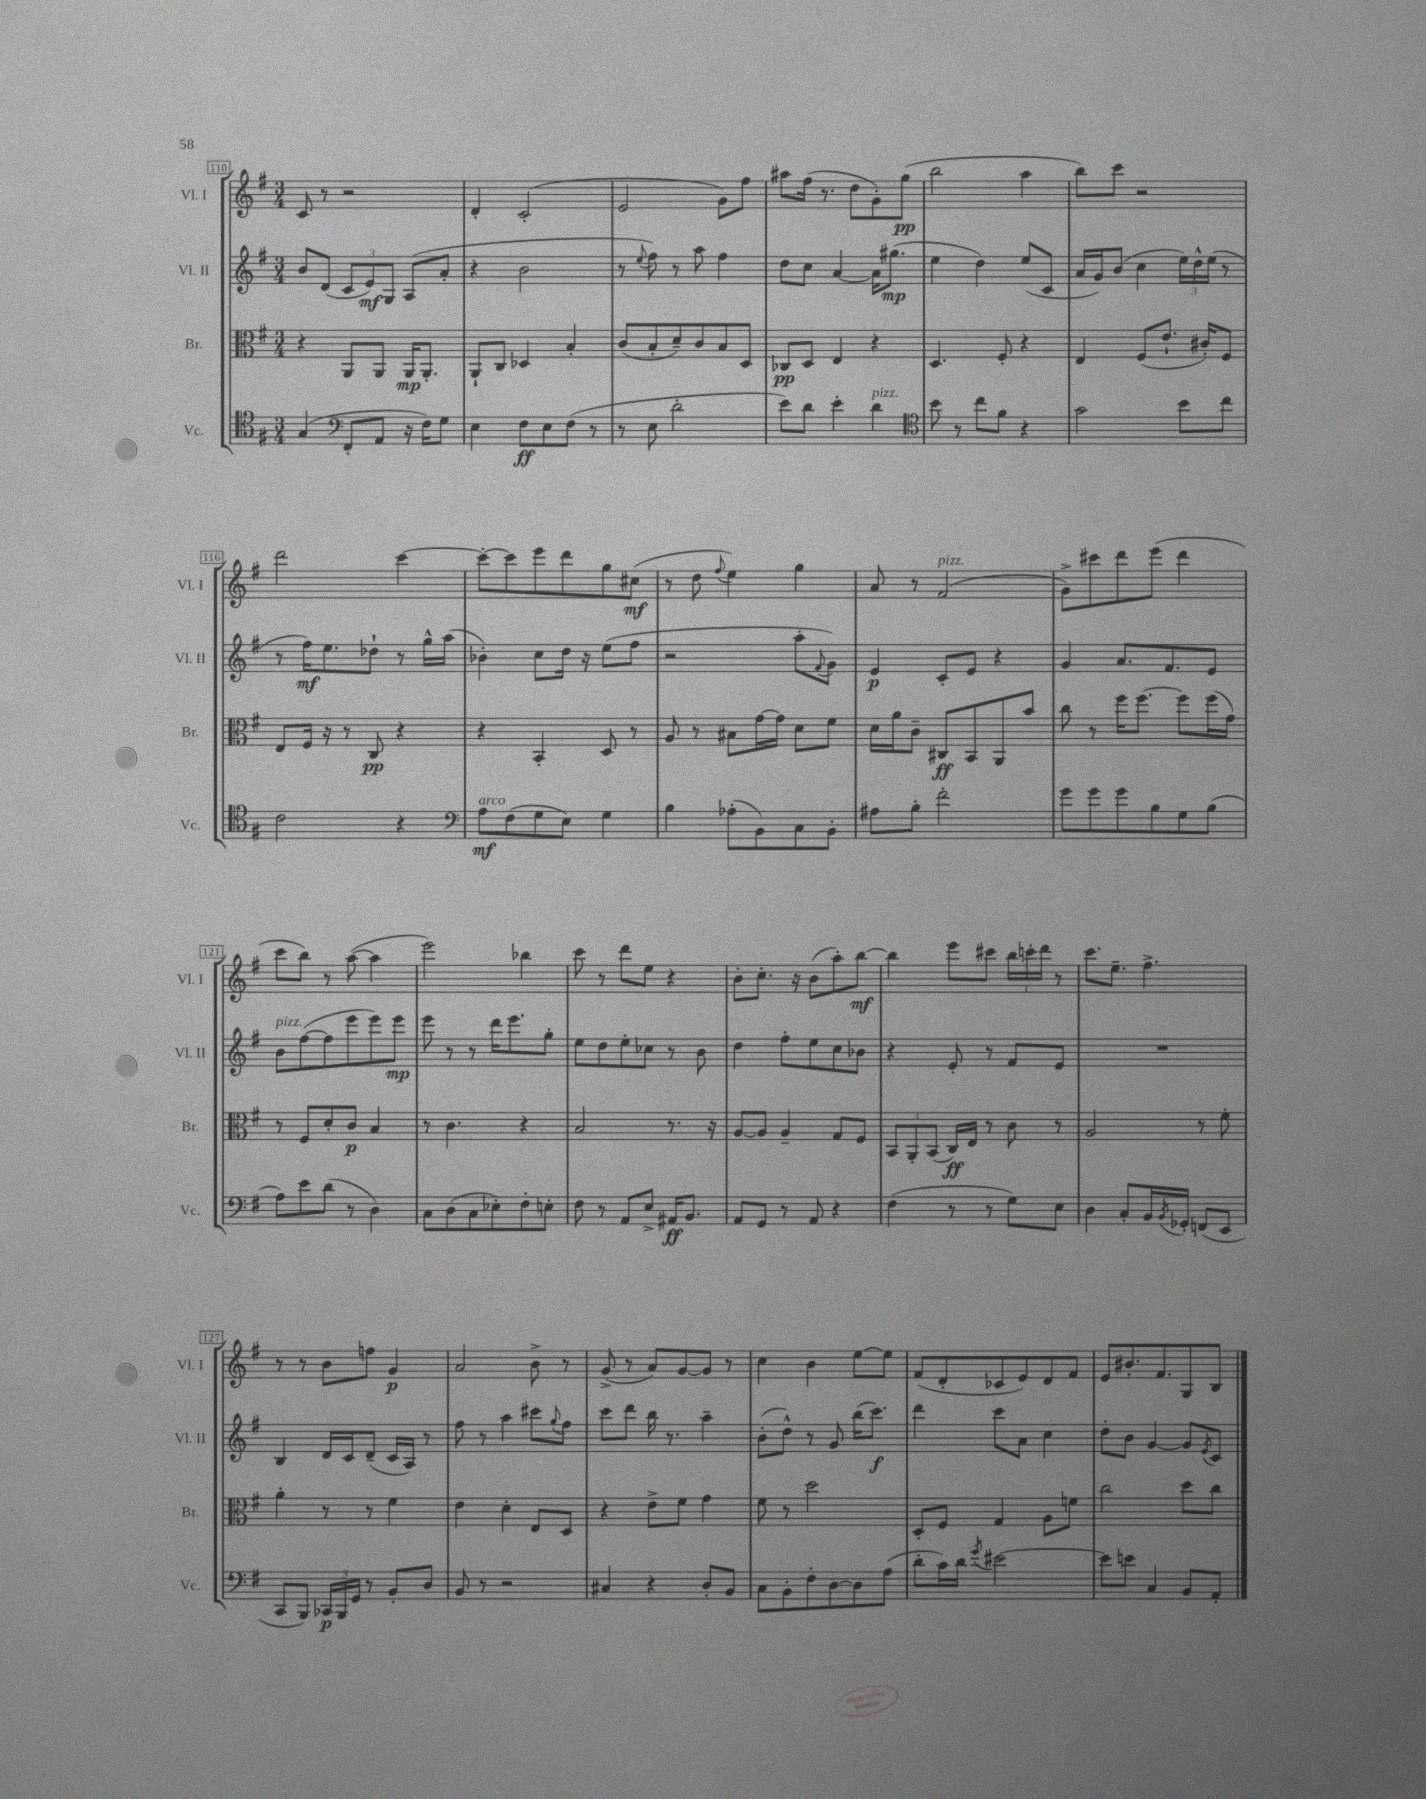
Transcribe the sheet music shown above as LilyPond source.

<<
\new StaffGroup <<
\new Staff = "s0" \with { instrumentName = "Vl. I" shortInstrumentName = "Vl. I" } {
    \clef treble \key g \major \numericTimeSignature \time 3/4
    c'8 r8 r2 |
    d'4-. c'2-.( |
    e'2 g'8) fis''8 |
    ais''8 fis''16( r8. d''8 g'8-.) g''8\pp( |
    b''2 a''4 |
    b''8) c'''8 r2 |
    d'''2 c'''4~ |
    c'''8~-. c'''8 e'''8 d'''8 g''8 cis''8\mf( |
    r8 d''8 \appoggiatura { fis''8 } e''4) g''4 |
    a'8 r8 fis'2^\markup { \italic "pizz." }( |
    g'8->) cis'''8 d'''8 e'''8( d'''4 |
    c'''8 b''8) r8 a''8~( a''4 |
    e'''2) bes''4 |
    c'''8 r8 d'''8 e''8 r4 |
    b'8-. c''8.-. r16 b'8( a''8-.) b''8~\mf |
    b''4 e'''8 cis'''8 \tuplet 3/2 { b''16 c'''16-. d'''16 } r8 |
    c'''8. e''8.-- fis''4.-> |
    r8 r8 b'8 f''8 g'4\p |
    a'2 b'8-> r8 |
    g'8->( r8 a'8) g'8~ g'8 r8 |
    c''4 b'4 e''8~ e''8 |
    fis'8( d'8-. ces'8 e'8) d'8 fis'8 |
    e'8 bis'8.-. fis'8. g8 b8 \bar "|." |
}
\new Staff = "s1" \with { instrumentName = "Vl. II" shortInstrumentName = "Vl. II" } {
    \clef treble \key g \major \numericTimeSignature \time 3/4
    b'8 d'8( \tuplet 3/2 { c'8 e'8\mf) g8 } a8( a'8-. |
    r4 b'2 |
    r8 \appoggiatura { e''8 } fis''8) r8 a''8 fis''4 |
    d''8 c''8 a'4~ a'16 gis''8.\mp( |
    e''4 d''4) e''8( c'8 |
    a'16 g'16) b'8( c''4 \tuplet 3/2 { e''16) d''16-^ e''16( } r8 |
    r8 fis''16\mf) e''8. des''8-! r8 g''16-^ a''16( |
    bes'4-.) c''8 d''16 r16 e''8( fis''8 |
    r2 a''8-. \appoggiatura { fis'8 } g'8) |
    e'4\p c'8-. e'8 r4 |
    g'4 a'8. fis'8. e'8 |
    b'8^\markup { \italic "pizz." } fis''8~( fis''8 e'''8 e'''8) e'''8\mp |
    e'''8 r8 r8 d'''16 e'''8. g''8-. |
    e''8 d''8 e''8-. ces''8 r8 b'8 |
    d''4 fis''8-. e''8 c''8 bes'8 |
    r4 e'8-. r8 fis'8 e'8 |
    R2. |
    b4 d'16 c'16 d'8--( c'16 a16) r8 |
    fis''8 r8 a''4 cis'''8 \appoggiatura { g''8 } fis''8 |
    c'''8 d'''8 b''16 r8. a''4-- |
    b'8-.( d''8-^) r8 g'8 b''16( c'''8.\f) |
    d'''4 c'''8 a'8 c''4 |
    d''8-. b'8 g'4~ g'8 \acciaccatura { e'8 } c'8 \bar "|." |
}
\new Staff = "s2" \with { instrumentName = "Br." shortInstrumentName = "Br." } {
    \clef alto \key g \major \numericTimeSignature \time 3/4
    r4 a,8 a,8 a,16\mp a,8.-. |
    a,8-! c8 des4 b4-. |
    c'8( b8-. d'8--) c'8 b8 d8 |
    ces8\pp d8 e4 r4 |
    d4. fis8-. r4 |
    e4 fis8( e'8.-! cis'16-.) fis8 |
    e8 fis16 r16 r8 c8\pp r4 |
    r4 b,4-. d8 r8 |
    a8 r8 bis8 g'16~ g'16 d'8 fis'8 |
    d'16 a'16 c'8-- cis8\ff b,8 a,8 b'8 |
    c''8 r8 fis''16 fis''8.~ fis''8 fis''16( g'16) |
    r8 fis8 d'8-. c'8\p b4 |
    r8 c'4. r4 |
    b2 r8. r16 |
    a8~ a8 a4-- g8 fis8 |
    \tuplet 3/2 { b,8 a,8-. b,8( } c16\ff) e16 r8 c'8 r8 |
    a2 r8 fis'8-. |
    a'4-. r8 r8 fis'4 |
    e'4 d'4-. e8 d8 |
    r4 e'8-> fis'8 g'4 |
    fis'8 r8 d''2 |
    d8-. fis8 g4 a8 f'8 |
    c''2 d''8 c''8 \bar "|." |
}
\new Staff = "s3" \with { instrumentName = "Vc." shortInstrumentName = "Vc." } {
    \clef tenor \key g \major \numericTimeSignature \time 3/4
    g4( \clef bass fis,8-. a,8 r16 fis16) g8 |
    e4 fis8\ff e8 fis8( r8 |
    r8 e8 d'2-. |
    e'8) d'8 e'4-. d'4^\markup { \italic "pizz." } |
    \clef tenor b'8 r8 c''8 fis'8 r4 |
    g'2 b'8 c''8 |
    c'2 r4 |
    \clef bass a8\mf^\markup { \italic "arco" } fis8( g8 e8) g4 |
    b4 aes8-.( b,8) c8 b,8-. |
    ais8 b8-. fis'2-. |
    g'8 g'8 g'8 b8 g8 b8( |
    a8) e'8 d'8( r8 d4) |
    c8 d8( c8 ees8-.) fis8-. e8-. |
    fis8 r8 a,8 e8-> ais,16\ff b,8. |
    a,8 g,8 r8 a,8 r4 |
    fis4( r8 r8 g8) e8 |
    d4 c8-. b,16 \acciaccatura { b,8 } ges,16-. f,8( e,8 |
    c,8 b,,8) \tuplet 3/2 { ces,16\p b,,16 g,16 } r8 b,8-. d8 |
    b,8 r8 r2 |
    cis4 r4 d8-. b,8 |
    c8 b,8-. fis8-. d8~ d8 a8( |
    d'8-. c'16) d'16 \acciaccatura { g'8 } eis'2~ |
    eis'8 e'8 c4 b,8 a,8-. \bar "|." |
}
>>
>>
\layout { \context { \Score currentBarNumber = #110 \override BarNumber.stencil = #(make-stencil-boxer 0.1 0.3 ly:text-interface::print) } }
